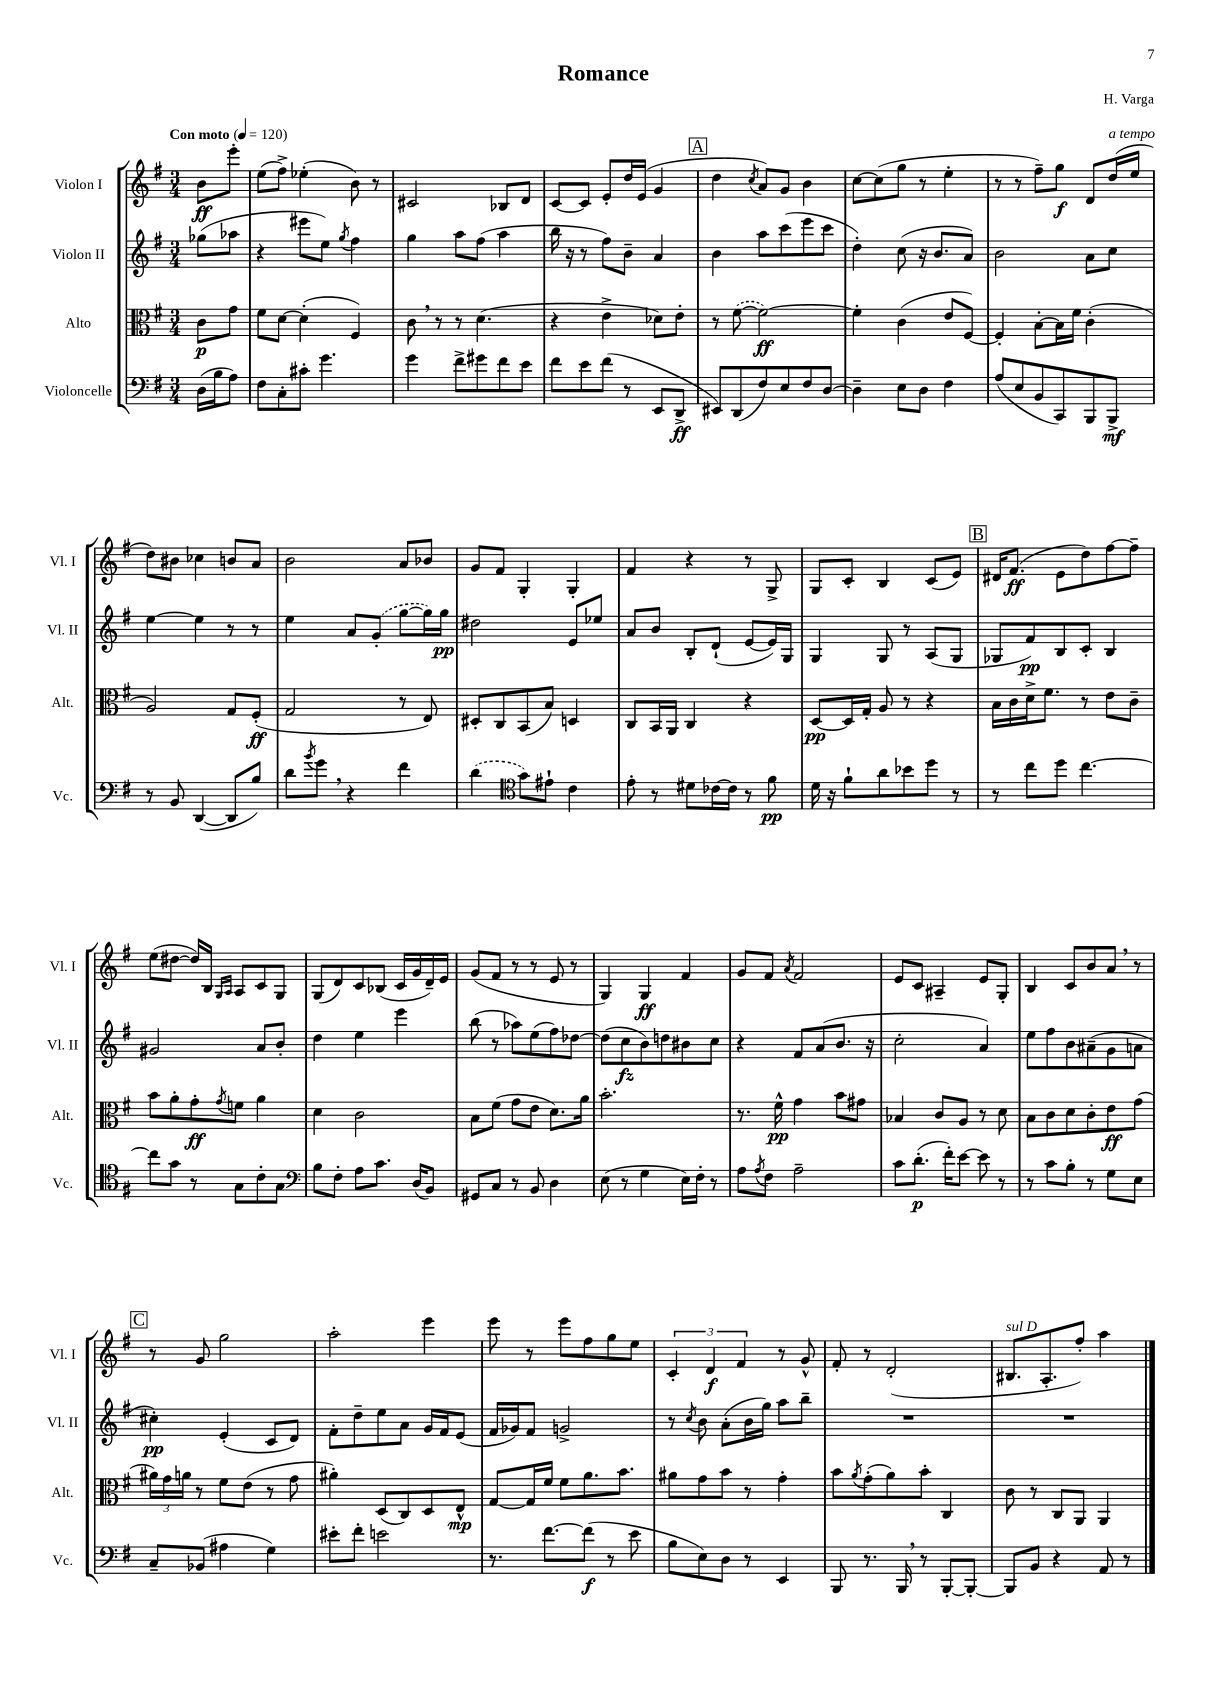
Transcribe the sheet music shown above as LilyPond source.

\header { title = "Romance" composer = "H. Varga" }
<<
\new StaffGroup <<
\new Staff = "s0" \with { instrumentName = "Violon I" shortInstrumentName = "Vl. I" } {
    \clef treble \key g \major \numericTimeSignature \time 3/4 \partial 4 \tempo "Con moto" 4 = 120
    b'8\ff e'''8-. |
    e''8( fis''8->) ees''4-.( b'8) r8 |
    cis'2 bes8 d'8 |
    c'8~ c'8 e'8-. d''16 e'16( g'4 |
    \mark \markup { \box "A" } d''4 \acciaccatura { c''8 } a'8) g'8 b'4 |
    c''8~ c''8( g''8 r8 e''4-. |
    r8 r8 fis''8--) g''8\f d'8 d''16^\markup { \italic "a tempo" }( e''16 |
    d''8) bis'8 ces''4 b'8 a'8 |
    b'2 a'8 bes'8 |
    g'8 fis'8 g4-. g4-. |
    fis'4 r4 r8 g8-> |
    g8 c'8-. b4 c'8( e'8) |
    \mark \markup { \box "B" } dis'16 fis'8.\ff( e'8 d''8) fis''8~ fis''8-- |
    e''8( dis''8~ dis''16) b16 \grace { g16 a16 } a8 c'8 g8 |
    g8( d'8) c'8 bes8( c'16 g'16 d'16--) e'16 |
    g'8( fis'8 r8 r8 e'8 r8 |
    g4) g4\ff fis'4 |
    g'8 fis'8 \acciaccatura { a'8 } fis'2 |
    e'8 c'8 ais4-- e'8 g8-. |
    b4 c'8 b'8 a'8 \breathe r8 |
    \mark \markup { \box "C" } r8 g'8 g''2 |
    a''2-. e'''4 |
    e'''8 r8 e'''8 fis''8 g''8 e''8 |
    \tuplet 3/2 { c'4-. d'4\f fis'4 } r8 g'8-^ |
    fis'8-. r8 d'2-.( |
    bis8.^\markup { \italic "sul D" } a8.-. fis''8-.) a''4 \bar "|." |
}
\new Staff = "s1" \with { instrumentName = "Violon II" shortInstrumentName = "Vl. II" } {
    \clef treble \key g \major \numericTimeSignature \time 3/4 \partial 4
    ges''8( aes''8 |
    r4 eis'''8 e''8) \acciaccatura { g''8 } fis''4 |
    g''4 a''8 fis''8( a''4 |
    b''16 r16 r8 fis''8) b'8-- a'4 |
    \mark \markup { \box "A" } b'4 a''8 c'''8( e'''8 c'''8 |
    d''4-.) c''8( r16 b'8. a'8) |
    b'2 a'8 c''8 |
    e''4~ e''4 r8 r8 |
    e''4 a'8 \once \slurDashed g'8-.( g''8~ g''16) g''16\pp |
    dis''2 e'8 ees''8 |
    a'8 b'8 b8-. d'8-!( e'8~ e'16) g16 |
    g4 g8 r8 a8( g8 |
    \mark \markup { \box "B" } ges8 fis'8\pp) b8 c'8-. b4 |
    gis'2 a'8 b'8-. |
    d''4 e''4 e'''4 |
    b''8( r8 aes''8) e''8( fis''8) des''8~ |
    des''8( c''8\fz b'8) d''8 bis'8 c''8 |
    r4 fis'8 a'8( b'8. r16 |
    c''2-. a'4) |
    e''8 fis''8 b'8 ais'8--( g'8 a'8 |
    \mark \markup { \box "C" } cis''4-.\pp) e'4-.( c'8 d'8) |
    fis'8-. d''8-- e''8 a'8 g'16 fis'16 e'8( |
    fis'16 ges'16) fis'8 g'2-> |
    r8 \acciaccatura { c''8 } b'8 a'8-.( b'16 g''16) a''8 b''8-- |
    R2. |
    R2. \bar "|." |
}
\new Staff = "s2" \with { instrumentName = "Alto" shortInstrumentName = "Alt." } {
    \clef alto \key g \major \numericTimeSignature \time 3/4 \partial 4
    c'8\p g'8 |
    fis'8 d'8~ d'4-.( fis4) |
    c'8 \breathe r8 r8 d'4.( |
    r4 e'4-> des'8) e'8-. |
    \mark \markup { \box "A" } r8 \once \slurDashed fis'8~( fis'2~\ff) |
    fis'4-. c'4( e'8 fis8~) |
    fis4-. b8~-. b16 fis'16 c'4-.( |
    a2) g8 fis8-.\ff( |
    g2 r8 e8) |
    dis8-. c8 b,8( b8) d4 |
    c8 b,16 a,16 c4 r4 |
    d8~\pp d16 g16-. a8 r8 r4 |
    \mark \markup { \box "B" } b16 c'16 d'16-> fis'8. r8 e'8 c'8-- |
    b'8 a'8-. g'8-.\ff \acciaccatura { g'8 } f'8 a'4 |
    d'4 c'2 |
    b8 fis'8( g'8 e'8 d'8.) a'16 |
    b'2.-. |
    r8. fis'16-^\pp g'4 b'8 gis'8 |
    bes4 c'8 a8 r8 d'8 |
    b8 c'8 d'8 c'8-. e'8\ff g'8( |
    \mark \markup { \box "C" } \tuplet 3/2 { ais'16) g'16 a'16 } r8 fis'8 e'8( r8 g'8 |
    ais'4-.) d8( c8) d8 e8-^\mp |
    g8~ g16 fis'16 fis'8 a'8. b'8. |
    ais'8 g'8 b'8 r8 g'4-. |
    b'8 \acciaccatura { a'8 } g'8-.( a'8) b'8-. c4 |
    c'8 r8 c8 a,8 a,4 \bar "|." |
}
\new Staff = "s3" \with { instrumentName = "Violoncelle" shortInstrumentName = "Vc." } {
    \clef bass \key g \major \numericTimeSignature \time 3/4 \partial 4
    d16( b16 a8) |
    fis8 c8-. cis'8-. g'4. |
    g'4 fis'8-> gis'8 fis'8 e'8 |
    fis'8 e'8 fis'8( r8 e,8 d,8->\ff |
    \mark \markup { \box "A" } eis,8) d,8( fis8) e8 fis8 d8~ |
    d4-- e8 d8 fis4 |
    a8( e8 b,8 c,8) b,,8 b,,8->\mf |
    r8 b,8 d,4~( d,8 b8) |
    d'8 \acciaccatura { b'8 } g'8 \breathe r4 fis'4 |
    \once \slurDashed d'4( \clef tenor g'8) eis'8-! c'4 |
    e'8-. r8 dis'8 ces'16~ ces'16 r8 fis'8\pp |
    d'16 r16 fis'8-! a'8 bes'8 d''8 r8 |
    \mark \markup { \box "B" } r8 c''8 d''8 c''4.~ |
    c''8 g'8 r8 g8 c'8-. g8 |
    \clef bass b8 fis8-. a8 c'8. d16( b,8) |
    gis,8 c8 r8 b,8 d4 |
    e8( r8 g4 e16) fis16-. r8 |
    a8 \acciaccatura { a8 } fis8 a2-- |
    c'8 d'8.-.\p( fis'16-.) e'8~ e'8 r8 |
    r8 c'8 b8-. r8 g8 e8 |
    \mark \markup { \box "C" } c8-- bes,8( ais4 g4) |
    eis'8-. fis'8-. e'2 |
    r8. fis'8.~ fis'8\f( r8 e'8 |
    b8 e8) d8 r8 e,4 |
    b,,8 r8. b,,16 \breathe r8 b,,8~-. b,,8~-. |
    b,,8 b,8 r4 a,8 r8 \bar "|." |
}
>>
>>
\layout { \context { \Score \remove "Bar_number_engraver" } }
